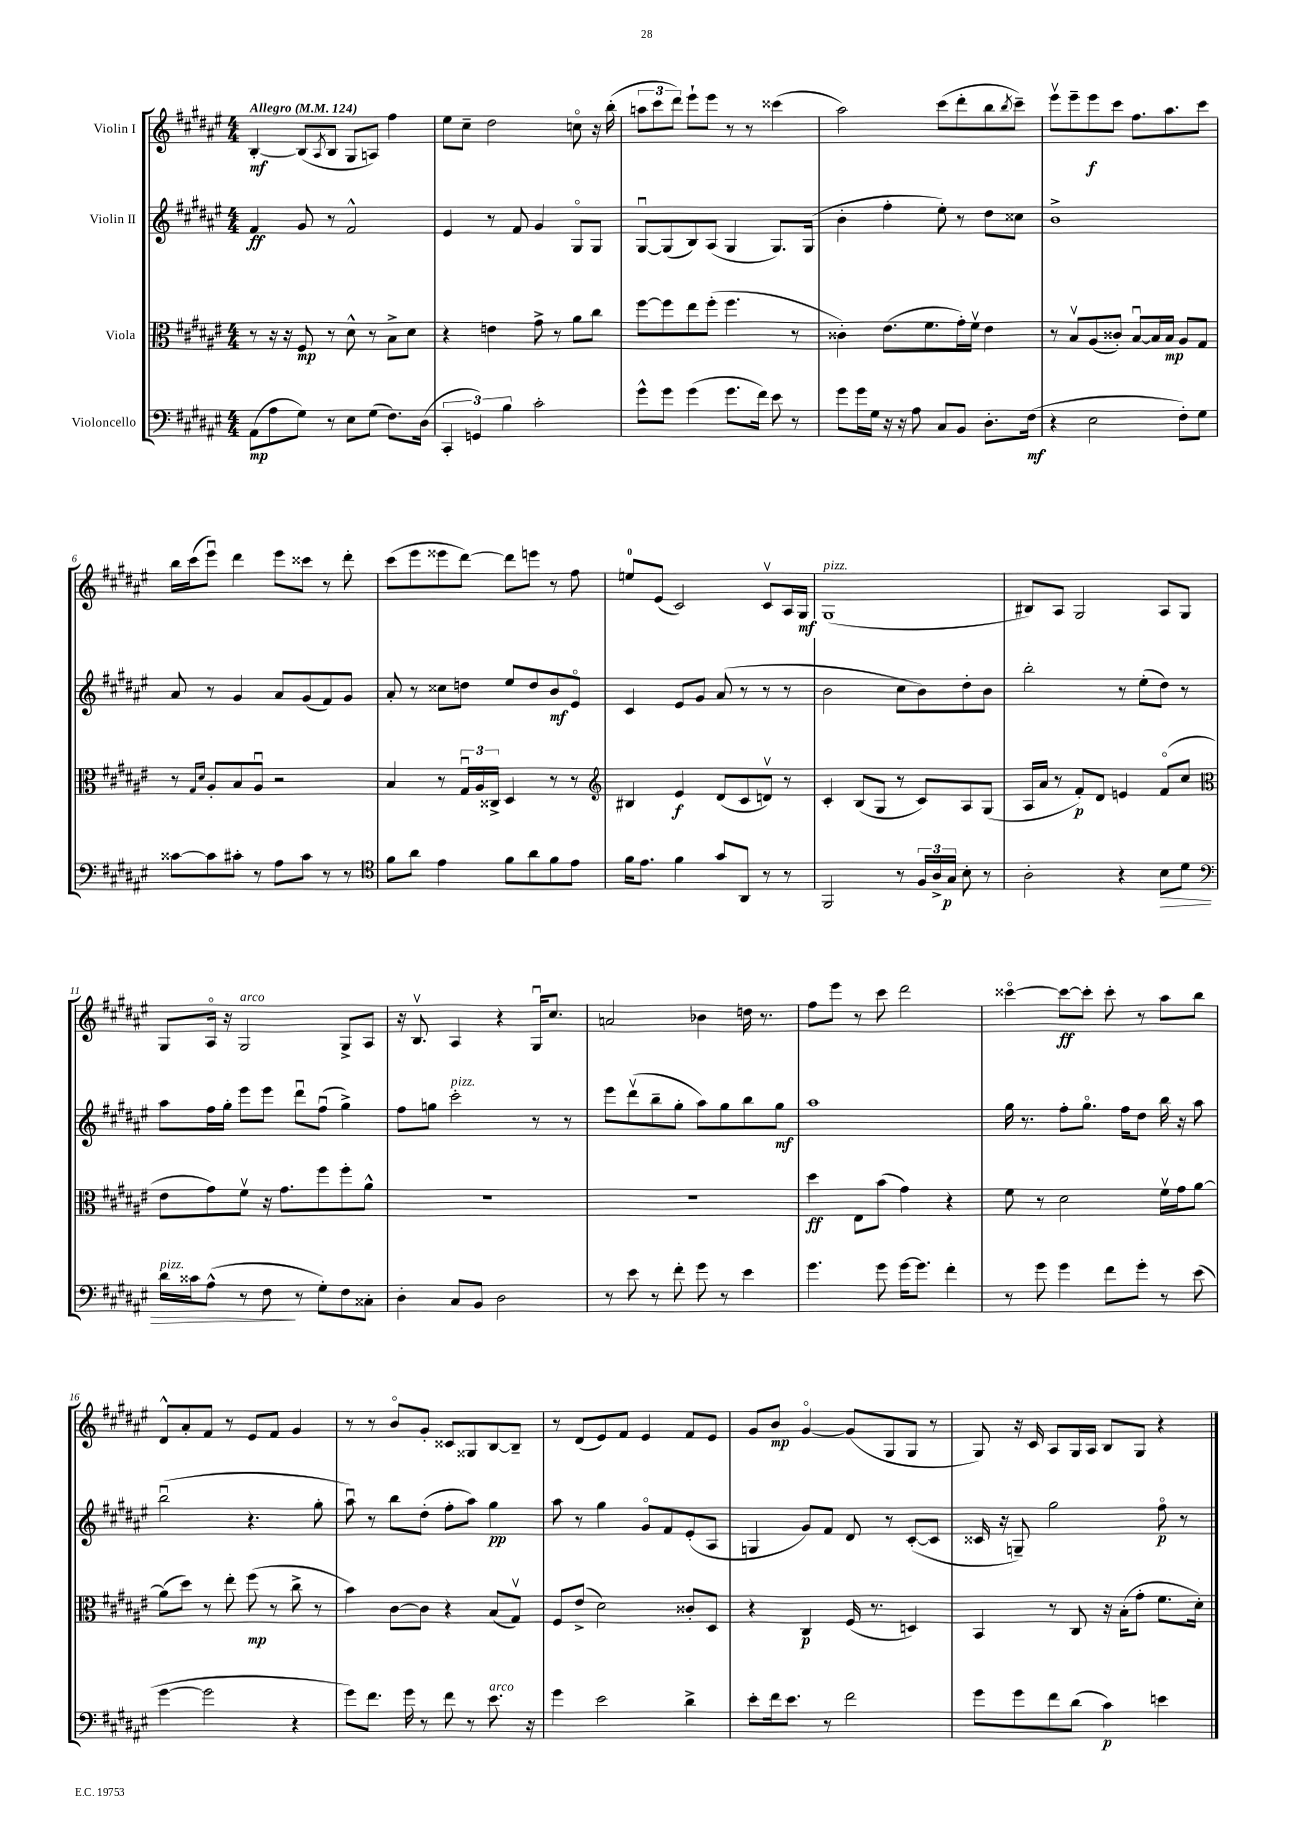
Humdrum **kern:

**kern	**kern	**kern	**kern
*staff4	*staff3	*staff2	*staff1
*clefF4	*clefC3	*clefG2	*clefG2
*k[f#c#g#d#a#e#]	*k[f#c#g#d#a#e#]	*k[f#c#g#d#a#e#]	*k[f#c#g#d#a#e#]
*M4/4	*M4/4	*M4/4	*M4/4
*MM124	*MM124	*MM124	*MM124
(8AA#	8r	4f#	[4B'
8A#	16r	.	.
.	16r	.	.
8G#)	8F#	8g#	(8B]
.	.	.	8qA#
8r	8r	8r	8B
8E#	8d#^^	2f#^^	8G#
(8G#	8r	.	8A)
8.F#)	8B^	.	4ff#
.	8d#	.	.
(16D#	.	.	.
=	=	=	=
6CC#'	4r	4e#	8ee#
.	.	.	8cc#~
6GG)	.	.	.
.	4e	8r	2dd#
6B	.	.	.
.	.	8f#	.
2c#'	8g#^	4g#	.
.	8r	.	.
.	8a#	8G#o	8cco
.	8cc#	8G#	16r
.	.	.	(16bb'
=	=	=	=
8g#^^	[8ff#	[8G#u	12aa
.	.	.	12ccc#
8g#	8ff#]	(8G#]	.
.	.	.	12ddd#)
(4g#	8ee#	8B)	8eee#`
.	(8ff#'	(8A#	8eee#
8.g#	4.ff#	4G#	8r
.	.	.	8r
16f#)	.	.	.
8e#	.	8.G#)	(4ccc##
8r	8r	.	.
.	.	(16G#	.
=	=	=	=
8g#	4c##')	4b'	2aa#)
16g#	.	.	.
16G#	.	.	.
16r	(8.e#	4ff#'	.
16r	.	.	.
8A#	.	.	.
.	8.f#	.	.
8C#	.	8ee#')	(8ccc#
8BB	16g#')	8r	8ddd#'
.	16f#v	.	.
8.D#'	4e#	8dd#	8bb
.	.	.	8qbb
.	.	8cc##	8ccc#~)
(16F#	.	.	.
=	=	=	=
4r	8r	1b^	8eee#v
.	8Bv	.	8eee#~
2E#	(8A#	.	8eee#
.	8c##')	.	8ccc#
.	[8Bu	.	8.ff#
.	16B]	.	.
.	16B	.	8.aa#
8F#')	8A#	.	.
8G#	8G#	.	8ccc#
=	=	=	=
[8c##	8r	8a#	16bb
.	.	.	(16ccc#
.	16qqG#	.	.
.	16qqd#	.	.
8c##]	8A#'	8r	8eee#u)
8c#'	8B	4g#	4ddd#
8r	8A#u	.	.
8A#	2r	8a#	8eee#
8c#	.	(8g#	8ccc##
8r	.	8f#)	8r
8r	.	8g#	8ddd#'
=	=	=	=
*clefC4	*	*	*
8f#	4B	8a#'	(8ccc#
8a#	.	8r	8eee#
4e#	8r	8cc##	8eee##
.	24G#u	8dd	[8ddd#)
.	24A#	.	.
.	24C##^	.	.
8f#	4D#	8ee#	8ddd#]
8a#	.	8dd	8eee
8f#	8r	8b	8r
8e#	8r	8e#o	8ff#
=	=	=	=
*	*clefG2	*	*
16f#	4B#	4c#	8ee
8.e#	.	.	.
.	.	.	(8e#
4f#	4e#	8e#	2c#)
.	.	8g#	.
8g#	(8d#	(8a#	.
8AA#	8c#	8r	.
8r	8dv)	8r	8c#v
8r	8r	8r	16A#
.	.	.	16G#
=	=	=	=
2FF#	4c#'	2b	(1G#
.	(8B	.	.
.	8G#	.	.
8r	8r	8cc#	.
24F#	8c#)	8b)	.
24A#^	.	.	.
24G#	.	.	.
8B'	8A#	8dd#'	.
8r	(8G#	8b	.
=	=	=	=
2A#'	16A#	2bb'	8B#)
.	16a#	.	.
.	8r	.	8A#
.	8f#')	.	2G#
.	8d#	.	.
4r	4e	8r	.
.	.	(8ee#'	.
8B	(8f#o	8dd#)	8A#
8d#	8cc#	8r	8G#
=	=	=	=
*clefF4	*clefC3	*	*
16d#	8e#	8aa#	8G#
16c##	.	.	.
(8A#^^	8g#)	16ff#	16A#o
.	.	16gg#'	16r
8r	8f#v	8eee#	2G#
8F#	16r	8eee#	.
.	8.g#	.	.
8r	.	8ddd#u	.
8G#')	8ff#	(8ff#u	.
8F#	8ff#'	4gg#^)	8G#^
8C##'	8a#^^	.	8A#
=	=	=	=
4D#'	1r	8ff#	16r
.	.	.	8.Bv
.	.	8gg	.
8C#	.	2ccc#'	4A#
8BB	.	.	.
2D#	.	.	4r
.	.	8r	16G#u
.	.	.	8.cc#
.	.	8r	.
=	=	=	=
8r	1r	8eee#	2a
8e#	.	(8ddd#v	.
8r	.	8bb~	.
8f#'	.	8gg#'	.
8g#	.	8aa#)	4b-
8r	.	8gg#	.
4e#	.	8bb	16dd
.	.	.	8.r
.	.	8gg#	.
=	=	=	=
4.g#	4dd#	1aa#	8ff#
.	.	.	8eee#
.	8E#	.	8r
8g#	(8b	.	8ccc#
[16g#	4g#)	.	2ddd#
8.g#]	.	.	.
4f#'	4r	.	.
=	=	=	=
8r	8f#	16gg#	[4ccc##o
.	.	8.r	.
8g#	8r	.	.
4g#	2d#	8ff#'	8ccc##_
.	.	8.gg#o	8ccc##']
8f#	.	.	8ccc##'
.	.	16ff#	.
8g#'	.	8dd#	8r
8r	16f#v	16bb	8aa#
.	16g#	16r	.
(8e#	[8a#	8aa#	8bb
=	=	=	=
[4g#	(8a#]	(2bbu	8d#^^
.	8dd#)	.	8a#'
2g#]	8r	.	8f#
.	8ee#'	.	8r
.	(8ff#	4.r	8e#
.	8r	.	8f#
4r	8cc#^	.	4g#
.	8r	8gg#'	.
=	=	=	=
8g#)	4b)	8aa#u)	8r
8.f#	.	8r	8r
.	[8c#	8bb	8bo
16g#	.	.	.
8r	8c#]	(8dd#'	8g#'
8f#	4r	8ff#'	8c##
8r	.	8aa#)	8G##
8.e#	(8B	4gg#	[8B
.	8G#v)	.	8B~]
16r	.	.	.
=	=	=	=
4g#	8F#	8aa#	8r
.	(8e#^	8r	(8d#
2e#	2d#)	4gg#	8e#)
.	.	.	8f#
.	.	8g#o	4e#
.	.	8f#	.
4d#^	8c##'	(8e#'	8f#
.	8D#	8A#	8e#
=	=	=	=
8e#'	4r	4G	8g#
16f#	.	.	8b
8.e#	.	.	.
.	4C#	8g#)	[4g#o
8r	.	8f#	.
2f#	(16F#	8d#	(8g#]
.	8.r	.	.
.	.	8r	8G#
.	4D)	([8c#'	8G#
.	.	8c#]	8r
=	=	=	=
8g#	4BB	16c##	8G#)
.	.	16r	.
8g#	.	8G~)	16r
.	.	.	16c#
8f#	8r	2gg#	8A#
(8d#	8C#	.	16G#
.	.	.	16A#
4c#)	16r	.	8B
.	(16B'	.	.
.	8g#'	.	8G#
4e	8.f#	8ff#o	4r
.	.	8r	.
.	16d#')	.	.
==	==	==	==
*-	*-	*-	*-
